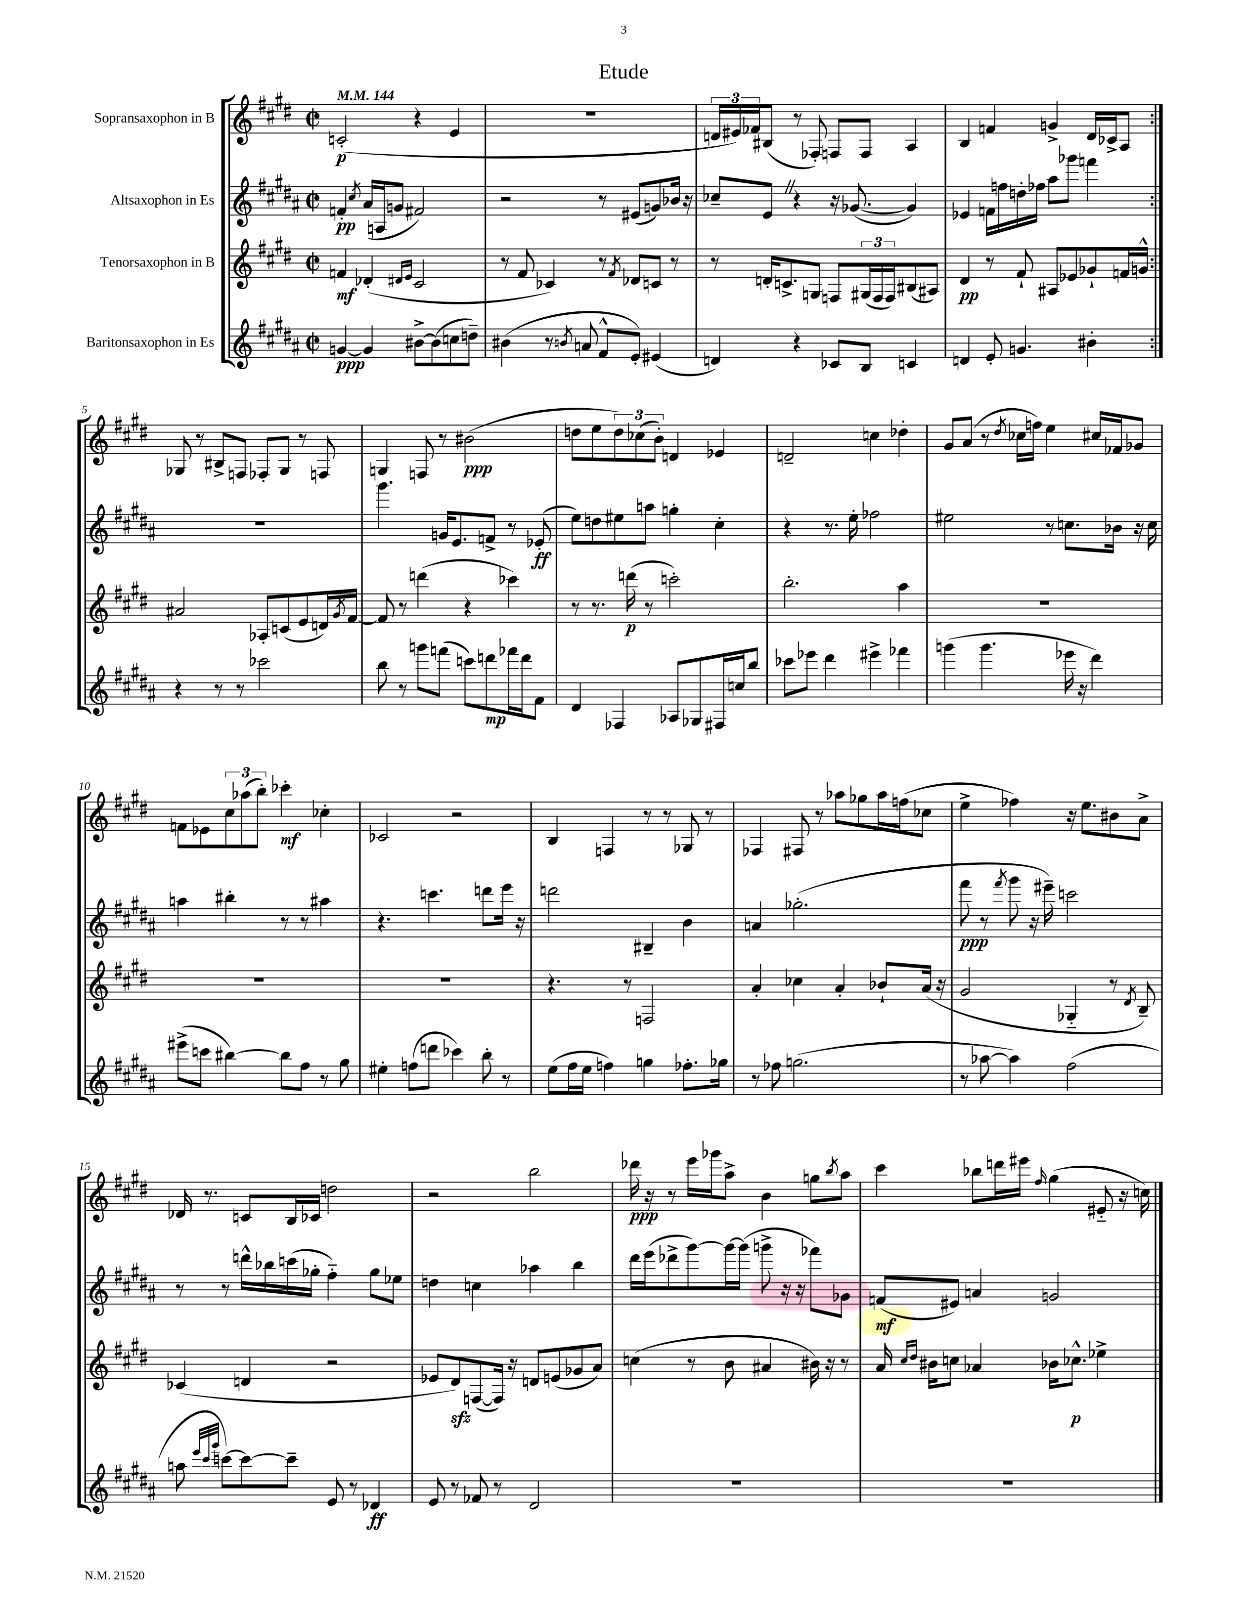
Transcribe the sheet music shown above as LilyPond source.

\header { title = "Etude" }
<<
\new StaffGroup <<
\new Staff = "s0" \with { instrumentName = "Sopransaxophon in B" } {
    \clef treble \key e \major \defaultTimeSignature \time 2/2 \tempo 4 = 144
    \repeat volta 2 { c'2-.\p( r4 e'4 |
    R1 |
    \tuplet 3/2 { d'16 eis'16) fes'16 } bis8( r8 fes8-.) f8 f8 a4 |
    b4 f'4 g'4-> dis'16 ces'16-> a8 | }
    ges8 r8 bis8-> f8 fes8-. ges8 r8 f8 |
    g4 f8 r8 bis'2\ppp( |
    d''8 e''8 \tuplet 3/2 { d''8) ces''8( b'8-.) } d'4 ees'4 |
    d'2-- c''4 des''4-. |
    gis'8 a'8( r8 \acciaccatura { dis''8 } ces''16 f''16) e''4 cis''16 fes'16 ges'8 |
    f'8 ees'8 \tuplet 3/2 { cis''8 aes''8( b''8-.) } ces'''4-.\mf ces''4-. |
    ces'2 r2 |
    b4 f4 r8 r8 ges8 r8 |
    fes4 fis8 r8 aes''8 ges''8 aes''16 f''16( ces''8 |
    e''4-> fes''4) r16 e''8. bis'8 a'8-> |
    des'16 r8. c'8 b16 ces'16 d''2 |
    r2 b''2 |
    des'''16\ppp r16 r8 e'''16 ges'''16 a''8-> b'4 g''8 \acciaccatura { b''8 } a''8 |
    cis'''4 bes''8 d'''16 eis'''16 \grace { fis''16 } gis''4( eis'8-_ r16 c''16) \bar "|." |
}
\new Staff = "s1" \with { instrumentName = "Altsaxophon in Es" } {
    \clef treble \key b \major \defaultTimeSignature \time 2/2
    \repeat volta 2 { f'4-.\pp \acciaccatura { cis''8 } ais'16( a16 g'8 fis'2) |
    r2 r8 eis'8( g'8) bes'16 r16 |
    ces''8-- e'8 \once \override BreathingSign.text = \markup { \musicglyph "scripts.caesura.straight" } \breathe r4 r16 ges'8.~( ges'4) |
    ees'4 f'16 f''16 d''16-. fes''16 ais''8 ges'''8 f'''4 | }
    R1 |
    gis'''4. g'16 e'8. f'8-> r8 ees'8-.\ff( |
    e''8) d''8 eis''8 a''8 g''4-. cis''4-. |
    r4 r8. e''16-. fes''2 |
    eis''2 r8 c''8. bes'16 r16 c''16 |
    a''4 bis''4-. r8 r8 ais''4 |
    r4. c'''4. d'''8 e'''16 r16 |
    d'''2 bis4-- b'4 |
    a'4 ges''2.-.( |
    fis'''8\ppp r8 \acciaccatura { fis'''8 } gis'''8 r16 eis'''16--) c'''2 |
    r8 r8 d'''16-^ bes''16 c'''16( ges''16-. fis''4-_) ges''8 ees''8 |
    d''4 c''4 aes''4 b''4 |
    dis'''16 e'''16( des'''8-> gis'''8~) gis'''16~ gis'''16( g'''8-> r16 r16 fes'''8) ges'8 |
    f'8\mf( eis'8) a'4 g'2 \bar "|." |
}
\new Staff = "s2" \with { instrumentName = "Tenorsaxophon in B" } {
    \clef treble \key e \major \defaultTimeSignature \time 2/2
    \repeat volta 2 { f'4\mf des'4-.( \grace { dis'16 e'16 } cis'2 |
    r8 fis'8 ces'4) r8 \acciaccatura { fis'8 } des'8 c'8 r8 |
    r8 d'16-. c'8.-> g8 f8 \tuplet 3/2 { gis16( f16 f16) } bis8( ais8) |
    dis'4\pp r8 fis'8-! ais8 ees'8 ges'8-! f'16 g'16-^ | }
    ais'2 aes8-. c'8( e'8 d'16) \acciaccatura { gis'8 } fis'16~ |
    fis'8 r8 d'''4( r4 ces'''4) |
    r8 r8. d'''16\p( r8 c'''2-.) |
    b''2.-. a''4 |
    R1 |
    R1 |
    R1 |
    r4. r8 f2 |
    a'4-. ces''4 a'4-. bes'8-! a'16( r16 |
    gis'2 ges4-_ r8 \acciaccatura { dis'8 } b8--) |
    ces'4( d'4 r2 |
    ees'8 dis'8\sfz) f8~( f16) r16 d'8 e'8( ges'8 a'8) |
    c''4( r8 b'8 ais'4 bis'16) r16 r8 |
    a'16 \grace { cis''16 dis''16 } bis'16 c''8 aes'4 bes'16 ces''8.-^\p ees''4-> \bar "|." |
}
\new Staff = "s3" \with { instrumentName = "Baritonsaxophon in Es" } {
    \clef treble \key b \major \defaultTimeSignature \time 2/2
    \repeat volta 2 { g'4~\ppp g'4 bis'8~-> bis'8( c''8 d''8--) |
    bis'4( r8 \acciaccatura { b'8 } a'8 fis'8-^ e'8-.) eis'4( |
    d'4) r4 ces'8 b8 c'4 |
    d'4 e'8-. g'4. bis'4-. | }
    r4 r8 r8 ces'''2 |
    b''8 r8 g'''8 f'''8( c'''8) d'''8\mp fes'''16 d'''16 fis'8 |
    dis'4 fes4 aes8 ges8 fis16 c''16 b''8 |
    ces'''8 ees'''8 dis'''4 eis'''4-> fes'''4 |
    g'''4( g'''4. ees'''16 r16 dis'''4) |
    eis'''8->( c'''8 bis''4~) bis''8 fis''8 r8 gis''8 |
    eis''4-. f''8( d'''8 ces'''4) b''8-. r8 |
    e''8( fis''16 e''16 f''4) g''4 fes''8.-. ges''16 |
    r8 fes''8 g''2.( |
    r8 aes''8~ aes''4) fis''2( |
    a''8 \grace { e'''32 cis'''32 gis'''32 } c'''8~) c'''8~ c'''8-- e'8 r8 des'4\ff |
    e'8 r8 fes'8 r8 dis'2 |
    R1 |
    R1 \bar "|." |
}
>>
>>
